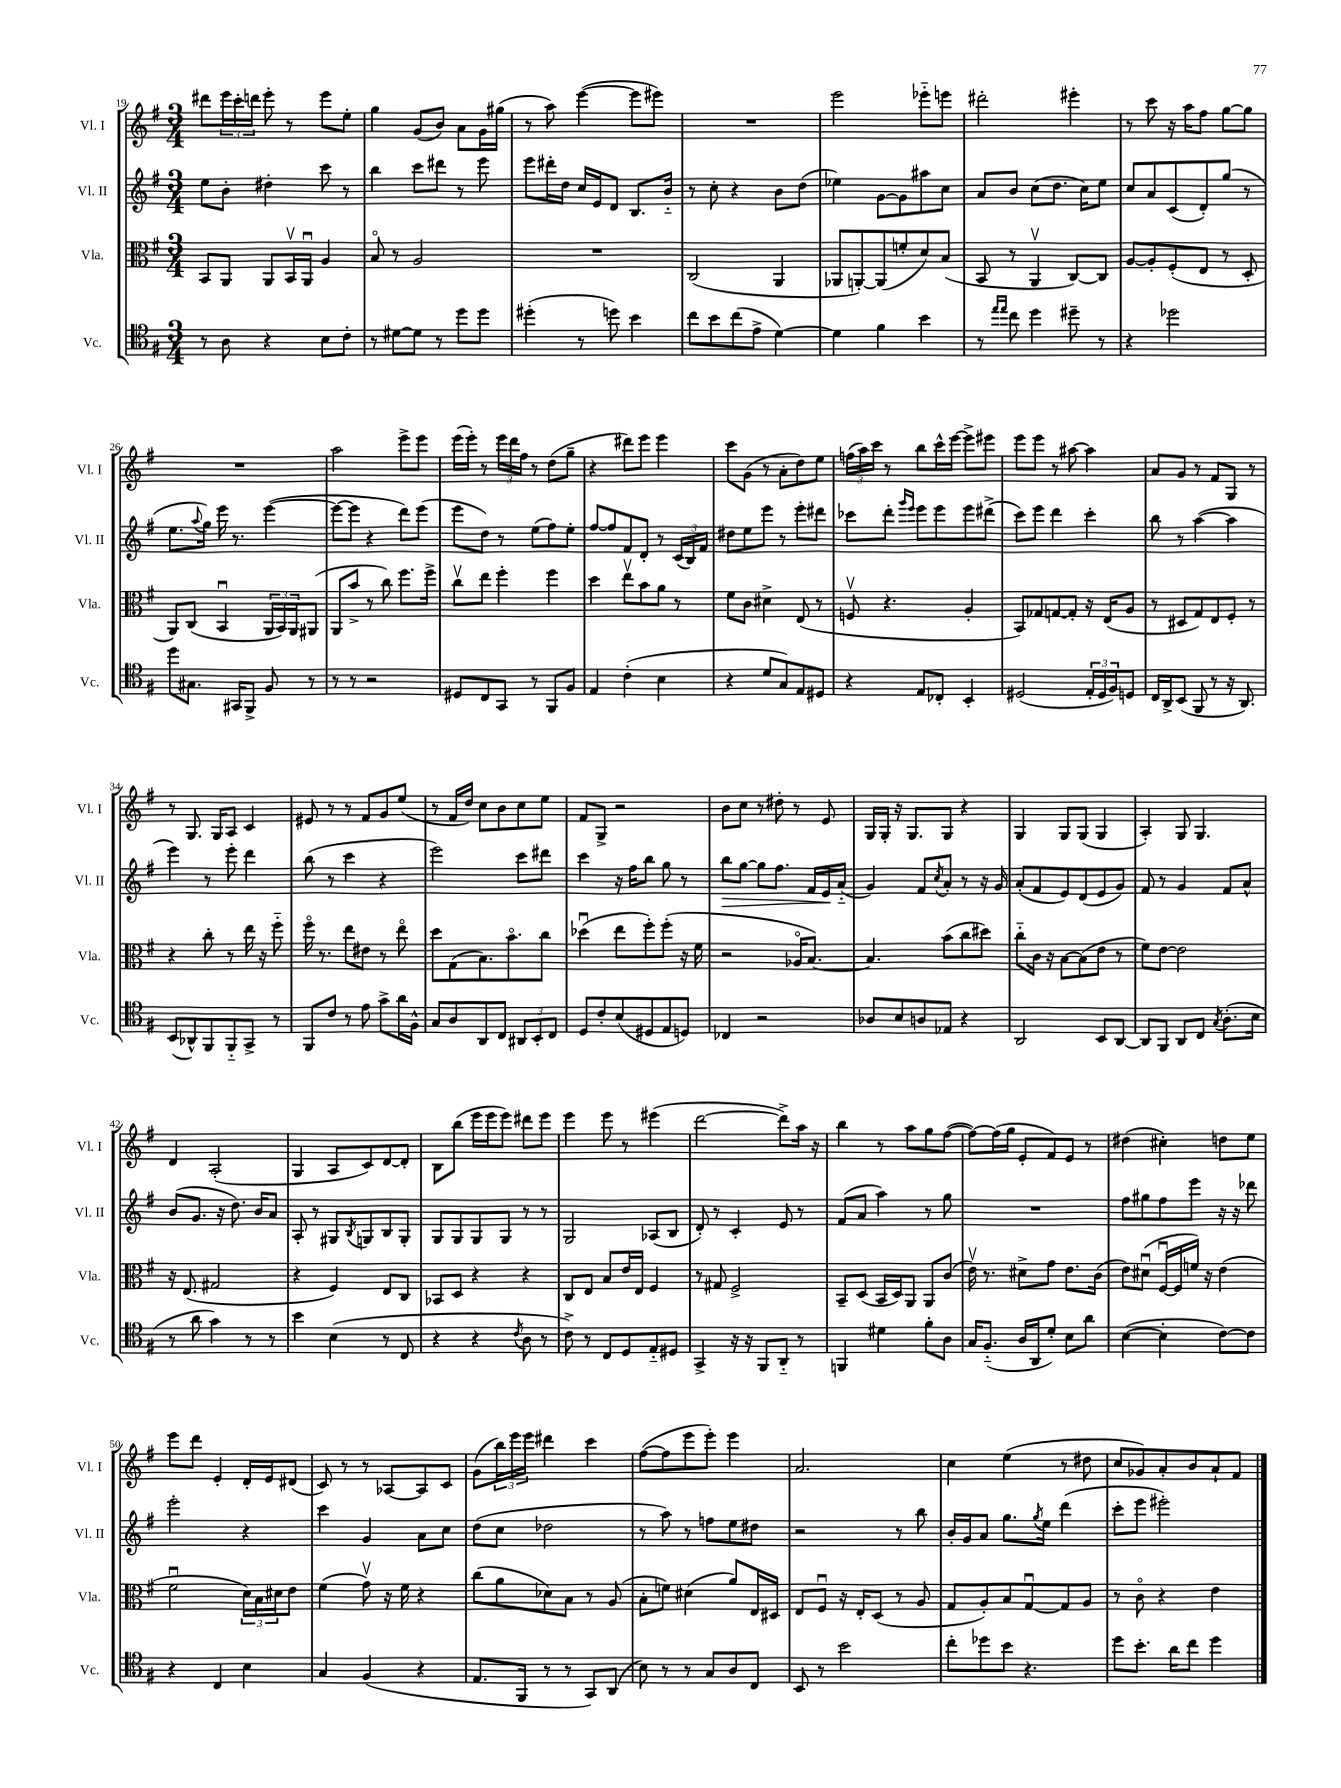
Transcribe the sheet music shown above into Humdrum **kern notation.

**kern	**kern	**kern	**dynam	**kern
*part4	*part3	*part2	*part2	*part1
*staff4	*staff3	*staff2	*staff2	*staff1
*I"Vc.	*I"Vla.	*I"Vl. II	*	*I"Vl. I
*I'Vc.	*I'Vla.	*I'Vl. II	*	*I'Vl. I
*clefC4	*clefC3	*clefG2	*	*clefG2
*k[f#]	*k[f#]	*k[f#]	*	*k[f#]
*M3/4	*M3/4	*M3/4	*	*M3/4
=19	=19	=19	=19	=19
8r	8BB/L	8ee\L	.	8ddd#X\L
8A\	8AA/J	8b'\J	.	24eee\L
.	.	.	.	24ccc'\
.	.	.	.	24dddn\JJ
4r	8AA/L	4dd#X'\	.	8eee'\
.	16BBv/L	.	.	8r
.	16AAu/JJ	.	.	.
8B\L	4A/	8ccc\	.	8eee\L
8c'\J	.	8r	.	8ee'\J
=20	=20	=20	=20	=20
8r	8B/	4bb\	.	4gg\
[8d#X\L	8r	.	.	.
8d#\J]	2A/	8ccc\L	.	(8g/L
8r	.	8ddd#X\J	.	8b/J)
8dd\L	.	8r	.	8a\L
8dd\J	.	8eee\	.	16g\L
.	.	.	.	(16gg#X\JJ
=21	=21	=21	=21	=21
(4dd#X'\	2.r	8eee\L	.	8r
.	.	16ddd#X'\L	.	8aa\)
.	.	16dd\JJ	.	.
8r	.	16cc/LL	.	([4eee\
.	.	16e/J	.	.
8ddn\)	.	8d/J	.	.
4b\	.	8.B/L	.	8eee\L]
.	.	.	.	8eee#X\J)
.	.	16b/Jk	.	.
=22	=22	=22	=22	=22
8cc\L	(2C/	8r	.	2.r
8b\	.	8cc'\	.	.
(8cc\	.	4r	.	.
8e^\J	.	.	.	.
[4d\)	4AA/	8b\L	.	.
.	.	(8dd\J	.	.
=23	=23	=23	=23	=23
4d\]	8AA-X/L	4ee-X\)	.	2eee\
.	[8AAn'/)	.	.	.
4f#\	(8AA/]	[8g\L	.	.
.	8fn'/	8g\]	.	.
4b\	8d/)	8aa#X\	.	8eee-X\L
.	(8B/J	8cc\J	.	8eeen\J
=24	=24	=24	=24	=24
8r	8BB/	8a/L	.	2ddd#X'\
16qqee/LL	.	.	.	.
16qqee/JJ	.	.	.	.
8cc\	8r	8b/J	.	.
4dd\	4AAv/	(8cc\L	.	.
.	.	8.dd\J	.	.
8dd#X~\	[8C/L)	.	.	4eee#X'\
.	.	16cc\KL)	.	.
8r	8C/J]	8ee\J	.	.
=25	=25	=25	=25	=25
4r	[8A/L	8cc/L	.	8r
.	8A'/]	8a/	.	8ccc\
2dd-X\	(8F#'/	(8c/	.	16r
.	.	.	.	16aa\KL
.	8E/J	8d'/)	.	8ff#\J
.	8r	(8gg/J	.	[8gg\L
.	8D'/	8r	.	8gg\J]
!!LO:LB:g=z
=26	=26	=26	=26	=26
8dd\L	8AA/L)	8.ee\L	.	2.r
8.G#X\J	(8C/J	.	.	.
.	.	8qqaa/	.	.
.	.	16gg\Jk)	.	.
.	4BBu/	16eee\	.	.
16GG#X/KL	.	8.r	.	.
8FF#^/J	.	.	.	.
8F#/	24AA/LL	([4eee\	.	.
.	24BB/)	.	.	.
.	24AA/J	.	.	.
8r	(8AA#X/J	.	.	.
=27	=27	=27	=27	=27
8r	8AA/L	8eee\L_	.	2aa\
8r	8b^/J	8eee\J]	.	.
2r	8r	4r	.	.
.	8cc\)	.	.	.
.	8.ff#\L	8ddd\L)	.	8eee^\L
.	.	(8eee\J	.	8eee\J
.	16ff#^\Jk	.	.	.
=28	=28	=28	=28	=28
8D#X/L	8ccv\L	8eee\L	.	(16eee\LL
.	.	.	.	16eee'\JJ)
8C/	8ee\J	8dd\J)	.	8r
8GG/J	4ff#'\	8r	.	24eee\LL
.	.	.	.	24ddd\
.	.	.	.	24ff#\JJ
8r	.	(8ee\L	.	8r
8FF#/L	4ff#\	8ff#\)	.	(8dd\L
8F#/J	.	8ee'\J	.	8gg~\J
=29	=29	=29	=29	=29
4E/	4dd\	[8ff#/L	.	4r
.	.	8ff#/]	.	.
(4c'\	8eev\L	8f#/	.	8ddd#X\L)
.	8b\	8d'/J	.	8eee\J
4B\	8a\J	8r	.	4eee\
.	8r	(24c/LL	.	.
.	.	24B/)	.	.
.	.	24f#/JJ	.	.
=30	=30	=30	=30	=30
4r	8f#\L	8dd#X\L	.	8ccc\L
.	8c\J	8ee\	.	(8g\J
8d/L	4d#X^\	8eee\J	.	8r
8G/)	.	8r	.	8a'\L
8E/	(8E/	8eee'\L	.	8dd\)
8D#X/J	8r	8ddd#X\J	.	8ee\J
=31	=31	=31	=31	=31
4r	8Fnv/	8ccc-X\L	.	(24ffn\LL
.	.	.	.	24aa\)
.	.	.	.	24ccc\JJ
.	4.r	8ddd'\J	.	8r
.	.	16qqggg/LL	.	.
.	.	16qqeee/JJ	.	.
8E/L	.	8eee\L	.	8bb\L
8C-X'/J	.	8eee\	.	16ccc^^\L
.	.	.	.	[16eee\JJ
4BB'/	4A'/	8eee\	.	8eee^\L]
.	.	(8ddd#X^\J	.	8eee#X\J
=32	=32	=32	=32	=32
(2D#X/	8BB/L)	8ccc\L)	.	8eee\L
.	8G-X/	8eee\J	.	8eee\J
.	[8Gn/	4ddd\	.	8r
.	8G'/J]	.	.	[8aa#X\
24E'/LL	16r	4ccc'\	.	4aa#\]
24D#/	.	.	.	.
.	(16E/KL	.	.	.
24F#/J)	.	.	.	.
8Dn/J	8A/J	.	.	.
=33	=33	=33	=33	=33
16C/LL	8r	8bb\	.	8a/L
16AA^/J	.	.	.	.
(8BB/J	8D#X/L	8r	.	8g/J
8FF#/	8G/)	([4aa\	.	8r
8r	8E/	.	.	8f#/L
16r	8F#'/J	4aa\]	.	8G/J
8.AA/)	.	.	.	.
.	8r	.	.	8r
!!LO:LB:g=z
=34	=34	=34	=34	=34
(8BB/L	4r	4eee\)	.	8r
8AA-X^^/)	.	.	.	8.G/
8FF#/	8cc'\	8r	.	.
.	.	.	.	16G/KL
8FF#/	8r	8eee'\	.	8A/J
8GG^/J	16ee\	4ddd\	.	4c/
.	16r	.	.	.
8r	8ff#\	.	.	.
=35	=35	=35	=35	=35
8FF#/L	16ff#\	(8bb\	.	8e#X/
.	8.r	.	.	.
8c/J	.	8r	.	8r
8r	8ee\L	4ccc\	.	8r
8e\	8e#X\J	.	.	8f#/L
8g^\L	8r	4r	.	8g/
16a\L	8ee\	.	.	(8ee/J
16F#^^\JJ	.	.	.	.
=36	=36	=36	=36	=36
8G/L	8dd\L	2eee\)	.	8r
8A/	(8G\	.	.	16f#/LL
.	.	.	.	16dd/JJ)
8AA/	8.B\)	.	.	8cc\L
8C/J	.	.	.	8b\
.	8.b\	.	.	.
12AA#X/L	.	8ccc\L	.	8cc\
12BB'/	.	.	.	.
.	8cc\J	8ddd#X\J	.	8ee\J
12C/J	.	.	.	.
=37	=37	=37	=37	=37
8D/L	(4dd-Xu\	4ccc\	.	8f#/L
8c'/	.	.	.	8G^/J
(8B/	8ee\L	16r	.	2r
.	.	16ff#\KL	.	.
8D#X/	8ff#'\)	8bb\J	.	.
8E/	(8ff#'\J	8gg\	.	.
8Dn/J)	16r	8r	.	.
.	16f#\	.	.	.
=38	=38	=38	=38	=38
!	!	!	!LO:HP:b	!
4C-X/	2r	8bb\L	>	8b\L
.	.	[8gg\J	.	8cc\J
2r	.	8gg\L]	.	8r
.	.	8.ff#\J	.	8dd#X'\
.	16A-X/KL	.	.	8r
.	[8.B/J)	16f#/LL	.	.
.	.	16e/	.	8e/
.	.	(16a/JJ	]	.
=39	=39	=39	=39	=39
8A-X/L	4.B/]	4g/)	.	16G/LL
.	.	.	.	16G'/JJ
8B/	.	.	.	16r
.	.	.	.	8.G/L
8An/	.	8f#/L	.	.
.	.	8qcc/	.	.
8E-X/J	(8b\L	8a'/J	.	8G/J
4r	8cc\	8r	.	4r
.	8dd#X\J)	16r	.	.
.	.	16g/	.	.
=40	=40	=40	=40	=40
2AA/	8cc\L	(8a'/L	.	4G/
.	16c\Jk	8f#/	.	.
.	16r	.	.	.
.	[8B\L	8e/)	.	8G/L
.	(8B\]	(8d/	.	(8G/J
8BB/L	8e\J	8e/	.	4G/
[8AA/J	8r	8g/J)	.	.
=41	=41	=41	=41	=41
8AA/L]	8f#\L)	8f#/	.	4A'/)
8FF#/J	[8e\J	8r	.	.
8AA/L	2e\]	4g/	.	8G/
8C/J	.	.	.	4.G/
8qG/	.	.	.	.
(8.A'\L	.	8f#/L	.	.
.	.	8a^^/J	.	.
16B\Jk	.	.	.	.
!!LO:LB:g=z
=42	=42	=42	=42	=42
8r	16r	(8b/L	.	4d/
.	(8.E/	.	.	.
8a\	.	8.g/J	.	.
4g\)	2G#X/	.	.	(2A'/
.	.	16r	.	.
.	.	8.dd\)	.	.
8r	.	.	.	.
.	.	16b/KL	.	.
8r	.	8a/J	.	.
=43	=43	=43	=43	=43
4b\	4r	8A'/	.	4G/
.	.	8r	.	.
(4B\	4F#/)	8G#X/L	.	8A/L
.	.	8qB/	.	.
.	.	8Gn/	.	8c/)
8r	8E/L	8B/	.	[8d/
8C/	8C/J	8G'/J	.	8d'/J]
=44	=44	=44	=44	=44
4r	8BB-X/L	8G/L	.	8B\L
.	8D/J	8G/	.	(8bb\J
4r	4r	8G/	.	16eee\LL
.	.	.	.	16eee\J
.	.	8G/J	.	8eee\J)
8qc/	.	.	.	.
8A\	4r	8r	.	8ddd#X\L
8r	.	8r	.	8eee\J
=45	=45	=45	=45	=45
8c^\)	8C/L	2G/	.	4eee\
8r	8E/J	.	.	.
8C/L	8B/L	.	.	8eee\
8D/	16e/L	.	.	8r
.	16E/JJ	.	.	.
8E/	4F#/	(8A-X/L	.	(4eee#X\
8D#X/J	.	8B/J	.	.
=46	=46	=46	=46	=46
4GG^/	8r	8d'/)	.	[2ddd\
.	8G#X/	8r	.	.
16r	2F#^/	4c'/	.	.
16r	.	.	.	.
8FF#/L	.	.	.	.
8AA/J	.	8e/	.	8ddd^\L])
8r	.	8r	.	16aa\Jk
.	.	.	.	16r
=47	=47	=47	=47	=47
4FFn/	8BB~/L	(8f#/L	.	4bb\
.	(8D/J	8a/J	.	.
4d#X\	16BB/LL	4aa\)	.	8r
.	16D/J)	.	.	.
.	8AA/J	.	.	8aa\L
8f#'\L	8AA/L	8r	.	8gg\
8A\J	(8c/J	8gg\	.	([8ff#\J
=48	=48	=48	=48	=48
16G/KL	16ev\)	2.r	.	8ff#\L_)
(8.F#/J	8.r	.	.	.
.	.	.	.	(16ff#\L]
.	.	.	.	16gg\JJ
16A/LL	8d#X^\L	.	.	8e'/L
16AA/J	.	.	.	.
8d'/J)	8g\J	.	.	8f#/)
8B\L	8.e\L	.	.	8e/J
8a\J	.	.	.	8r
.	(16c\Jk	.	.	.
=49	=49	=49	=49	=49
([4B\	8e\L)	8ff#\L	.	(4dd#X\
.	(8d#Xu\J	8gg#X\	.	.
4B'\]	[16F#u/LL	8ff#\	.	4cc#X'\)
.	16F#/]	.	.	.
.	16fn/JJ)	8eee\J	.	.
.	16r	.	.	.
[8c\L)	(4e\	16r	.	8ddn\L
.	.	16r	.	.
8c\J]	.	8ddd-X\	.	8ee\J
!!LO:LB:g=z
=50	=50	=50	=50	=50
4r	2f#u\	2eee'\	.	8eee\L
.	.	.	.	8ddd\J
4C/	.	.	.	4e'/
4B\	24d\LL)	4r	.	16d'/LL
.	24B\	.	.	.
.	.	.	.	16e/J
.	24d#X\J	.	.	.
.	8e\J	.	.	(8d#X/J
=51	=51	=51	=51	=51
4G/	(4f#\	4ccc\	.	8c/)
.	.	.	.	8r
(4F#/	8gv\)	4g/	.	8r
.	16r	.	.	[8A-X/L
.	16f#\	.	.	.
4r	4r	8a\L	.	8A-/]
.	.	8cc\J	.	8c/J
=52	=52	=52	=52	=52
8.E/L	(8cc\L	(8dd\L	.	(8g\L
.	8a\	8cc\J	.	24bb\L)
.	.	.	.	24eee\
16FF#/Jk	.	.	.	.
.	.	.	.	24eee\JJ
8r	8d-X\)	2dd-X\	.	4ddd#X\
8r	8B\J	.	.	.
8GG/L)	8r	.	.	4ccc\
(8AA/J	(8A/	.	.	.
=53	=53	=53	=53	=53
8B\)	8B'\L	8r	.	([8ff#\L
8r	8fn\J)	8aa\)	.	8ff#\]
8r	(4d#X\	8r	.	8eee\
8G/L	.	8ffn\L	.	8eee'\J)
8A/	8a/L)	8ee\	.	4eee\
8C/J	16E/L	8dd#X\J	.	.
.	16D#X/JJ	.	.	.
=54	=54	=54	=54	=54
8BB/	8E/L	2r	.	2.a/
8r	8F#u/J	.	.	.
2b\	16r	.	.	.
.	16E'/KL	.	.	.
.	(8D/J	.	.	.
.	8r	8r	.	.
.	8A/	8bb\	.	.
=55	=55	=55	=55	=55
8cc'\L	8G/L	16b'/LL	.	4cc\
.	.	16g/J	.	.
8dd-X\	8A'/)	8a/J	.	.
8b\J	8B/	8.gg\L	.	(4ee\
4.r	[8Gu/	.	.	.
.	.	8qgg/	.	.
.	.	16ee\Jk	.	.
.	8G/]	(4ddd\	.	8r
.	8A/J	.	.	8dd#X\
=56	=56	=56	=56	=56
8dd\L	8r	8ccc'\L	.	8cc/L
8.b'\J	8c\	8eee\J	.	8g-X/)
.	4r	2eee#X'\)	.	8a'/
16a\KL	.	.	.	.
8cc\J	.	.	.	8b/
4dd\	4e\	.	.	8a`/
.	.	.	.	8f#/J
==	==	==	==	==
*-	*-	*-	*-	*-
